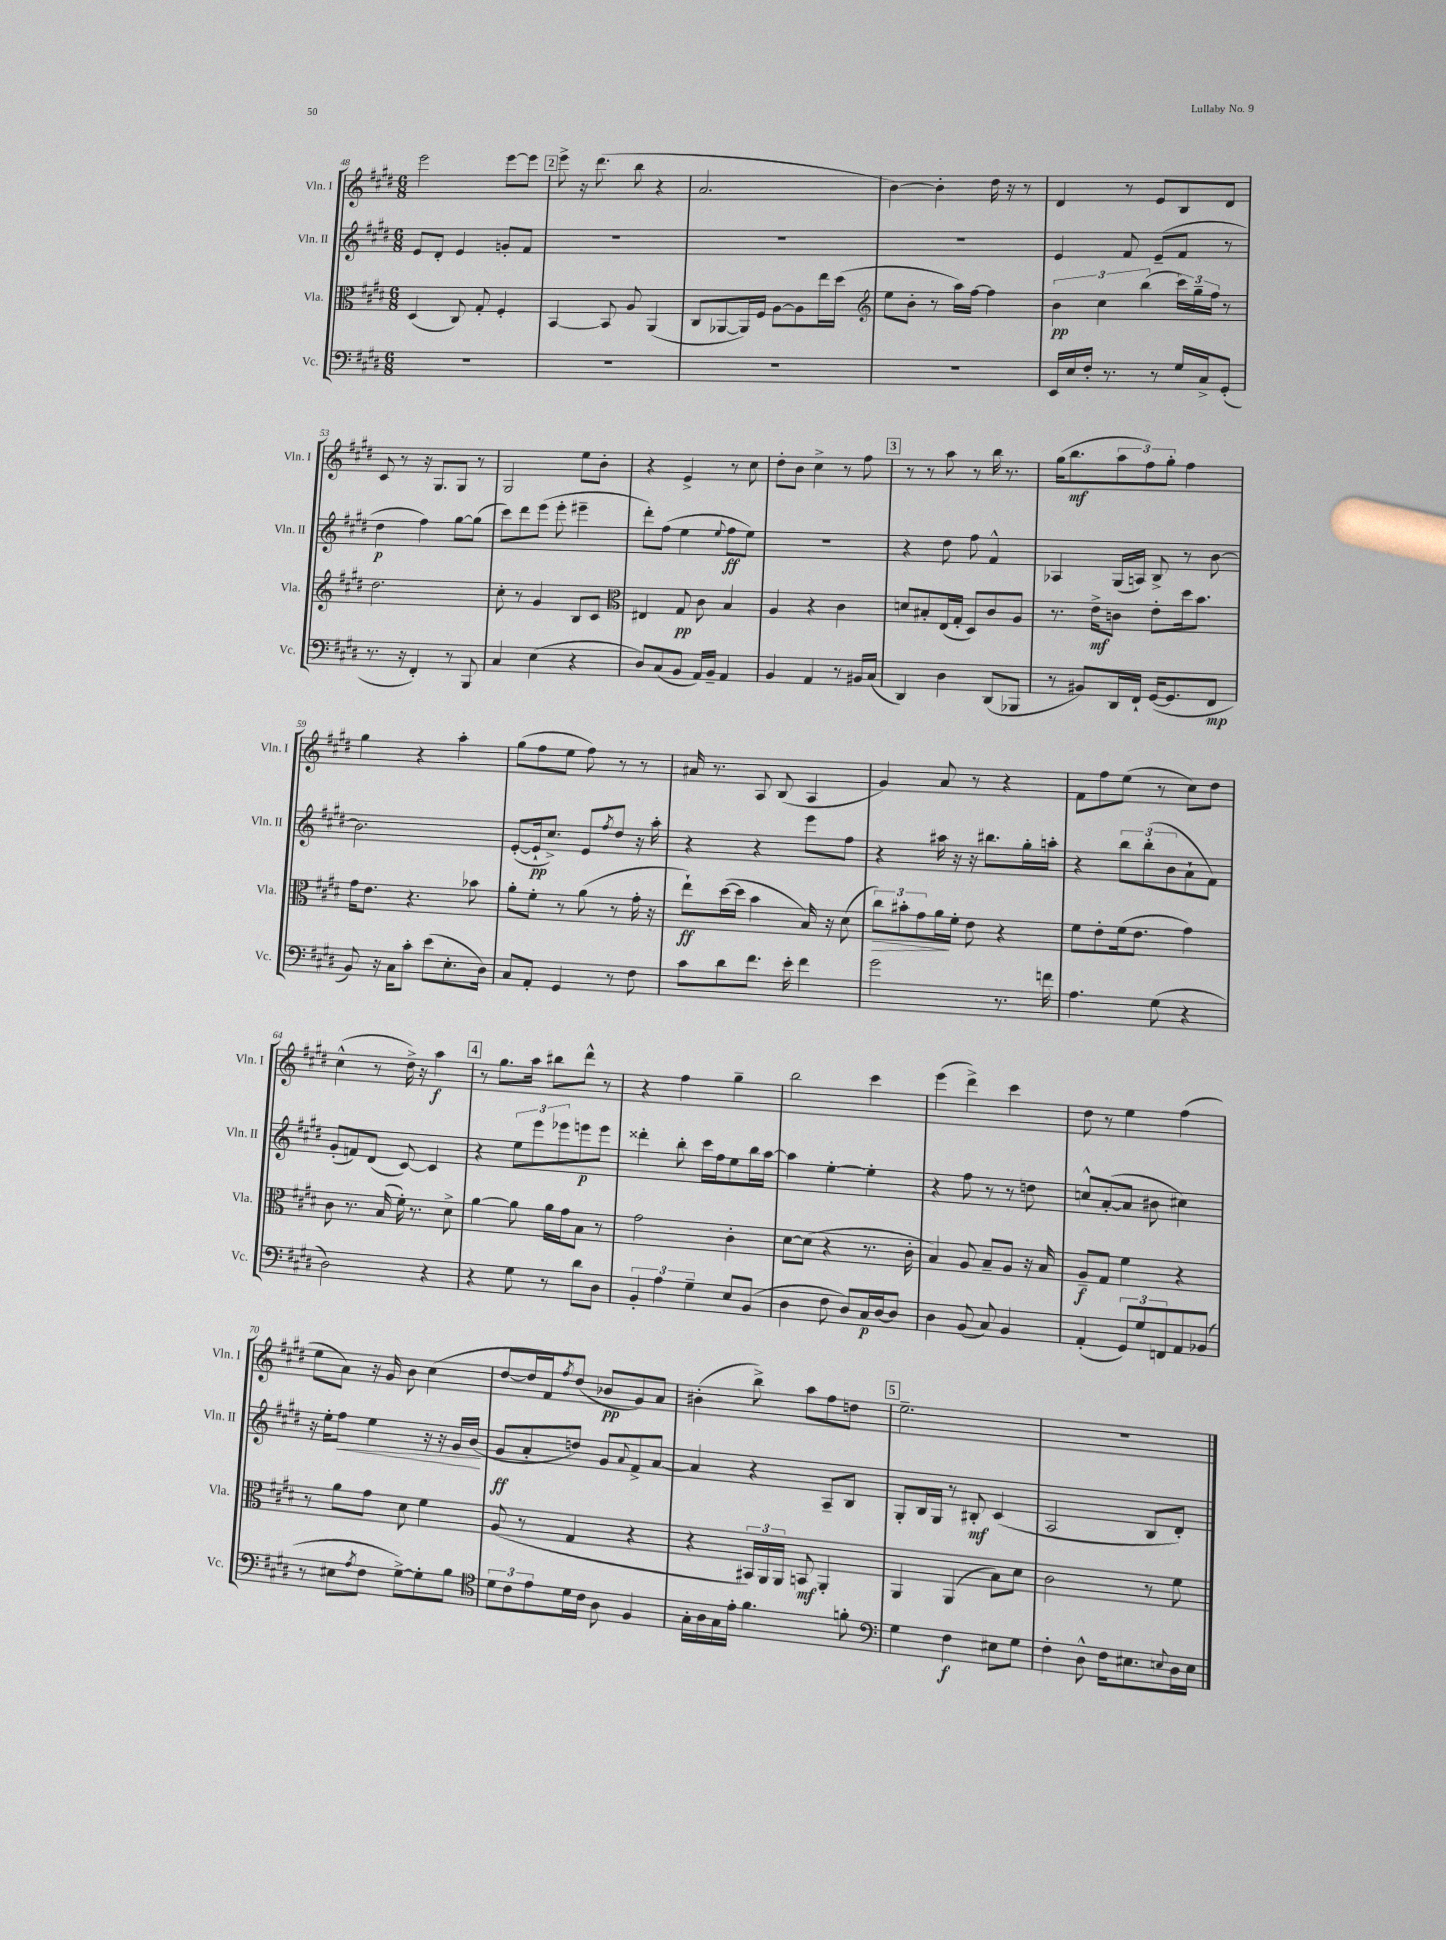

**kern	**kern	**kern	**kern
*staff4	*staff3	*staff2	*staff1
*clefF4	*clefC3	*clefG2	*clefG2
*k[f#c#g#d#]	*k[f#c#g#d#]	*k[f#c#g#d#]	*k[f#c#g#d#]
*M6/8	*M6/8	*M6/8	*M6/8
2.r	(4D#	8e	2eee
.	.	8d#'	.
.	8C#)	4e	.
.	8G#'	.	.
.	4F#'	8g'	[8eee
.	.	8f#	8eee]
=	=	=	=
2.r	[4BB	2.r	8eee^
.	.	.	16r
.	.	.	(8.ddd#
.	8BB]	.	.
.	8A	.	8bb
.	(4AA	.	4r
=	=	=	=
2.r	8C#	2.r	2.a
.	[8AA-	.	.
.	16AA-])	.	.
.	16F#	.	.
.	[8A	.	.
.	8A]	.	.
.	16ee	.	.
.	(16dd#	.	.
=	=	=	=
*	*clefG2	*	*
2.r	8ee	2.r	[4b)
.	8b'	.	.
.	8r	.	4b']
.	16aa)	.	.
.	[16ff#	.	.
.	4ff#]	.	16dd#
.	.	.	16r
.	.	.	8r
=	=	=	=
16EE	6b	4e	4d#
16E	.	.	.
16F#'	.	.	.
.	6cc#	.	.
8.r	.	.	.
.	.	8f#	8r
.	(6bb	.	.
8r	.	(8e~	8e
16G#	24ccc#)	8f#	8B
.	24gg#~	.	.
16C#^	.	.	.
.	24ff#	.	.
(8GG#'	8r	8r	8d#
=	=	=	=
8.r	2.dd#	4dd#	8c#
.	.	.	8r
16r	.	.	.
4FF#')	.	4ff#)	16r
.	.	.	8.G#
8r	.	[8gg#	8G#
8BBB	.	(8gg#]	8r
=	=	=	=
4C#	8cc#'	8ccc#)	2G#
.	8r	8ddd#	.
(4E	4g#	(8eee	.
.	.	8eee'	.
4r	8B	4eee#~	8ee
.	8c#	.	8b'
=	=	=	=
*	*clefC3	*	*
8D#)	4E#	8ddd#')	4r
(8C#	.	(8ff#	.
8BB	8G#	4ee	4e^
16AA)	8c#	.	.
16BB~	.	.	.
.	.	8qqee	.
4AA	4B	8ff#	8r
.	.	8ee)	8cc#
=	=	=	=
4BB	4A	2.r	8dd#'
.	.	.	8b
4AA	4r	.	4cc#^
8r	4c#	.	8r
16BB#	.	.	8ff#
(16C#	.	.	.
=	=	=	=
4DD#)	8d	4r	8r
.	8B#'	.	8r
4D#	(16E	8dd#	8aa
.	16G#'	.	.
.	8D#)	8ff#	8r
(8DD#	8c#	4f#^^	16bb
.	.	.	8.r
8BBB-	8A	.	.
=	=	=	=
8r	8.r	4A-	(16gg#
.	.	.	8.bb
8BB#)	.	.	.
.	16e^	.	.
16DD#	8c	(16G#	12aa
16FF#`	.	16A)	.
.	.	.	12ff#)
([16GG#	8e'	8B^	.
.	.	.	12gg#'
8.GG#]	.	.	.
.	16dd#	8r	4ff#
.	8.b	.	.
8FF#	.	[8b	.
=	=	=	=
8BB)	16g#	2.b]	4gg#
.	8.e	.	.
16r	.	.	.
16C#	.	.	.
8c#'	4.r	.	4r
(8e	.	.	.
8.E'	.	.	4aa'
.	8b-	.	.
16D#)	.	.	.
=	=	=	=
8C#	8a'	([8e'	(8gg#
8AA'	8f#'	16e`]	8ff#
.	.	8.cc#^)	.
4GG#	8r	.	8ee
.	(8a	8e	8ff#)
.	.	8qff#	.
8r	8r	8dd#	8r
8F#	16g#'	16r	8r
.	16r	16aa'	.
=	=	=	=
8c#	8ee`)	4r	16a#
.	.	.	8.r
8d#	([16dd#	.	.
.	16dd#]	.	.
8.f#	4b	4r	8A
.	.	.	(8B
16e'	.	.	.
4f#	16B)	8eee	4A
.	16r	.	.
.	(8d#	8ff#	.
=	=	=	=
2g#	12cc#)	4r	4g#)
.	12b#'	.	.
.	12g#	.	.
.	16a	16aa#	8a
.	16f#'	16r	.
.	8e	16r	8r
.	.	8.bb#	.
8.r	4r	.	4r
.	.	16gg#'	.
16f	.	16aa'	.
=	=	=	=
4.A	8f#	4r	8f#
.	8e'	.	8ff#
.	(16f#	12bb	(8ee
.	8.e	.	.
.	.	(12bb'	.
(8G#	.	.	8r
.	.	12b	.
4r	4g#)	8a`	8cc#)
.	.	8f#)	8dd#
=	=	=	=
2D#)	8c#	(8g#'	(4cc#^^
.	8.r	8f)	.
.	.	(8d#	8r
.	(16B	.	.
.	16f#')	[8c#)	16dd#^)
.	8.r	.	16r
4r	.	4c#]	4aa
.	8d#^	.	.
=	=	=	=
4r	[4a	4r	8r
.	.	.	8.gg#
8G#	8a]	12ee	.
.	.	.	16aa
.	.	12eee	.
8r	16a	.	8bb#
.	.	12eee-	.
.	16g#	.	.
8d#	8B	8eee	8ddd#^^
8D#	8r	8eee	8r
=	=	=	=
6BB'	2g#	4ddd##'	4r
6A	.	.	.
.	.	8bb'	4ff#
6G#~	.	.	.
.	.	16ccc#	.
.	.	16ff#	.
8E	4c#'	8ee	4gg#~
(8BB	.	16bb	.
.	.	[16aa	.
=	=	=	=
4D#	[8d#	4aa]	2bb
.	(8d#]	.	.
8F#	4r	[4ee'	.
8D#)	.	.	.
16C#	8.r	4ee']	4ccc#
[16D#	.	.	.
8D#]	.	.	.
.	16c#'	.	.
=	=	=	=
4D#	4B)	4r	(4eee
(8BB	8A	8ff#	4ddd#^)
8C#)	8B~	8r	.
4BB	8A	8r	4ccc#
.	16r	8dd	.
.	16B	.	.
=	=	=	=
(4AA'	8A~	8cc^^	8dd#
.	8G#	([8a'	8r
12GG#)	4f#	8a]	4ee
12G#	.	.	.
.	.	8b#	.
12FF	.	.	.
8AA	4r	4cc#)	(4ff#
(8BB-	.	.	.
=	=	=	=
8r	8r	16r	8ee
.	.	16ee'	.
8E#	8a	8ff#	8a)
8qA	.	.	.
8F#	8g#	4ee	16r
.	.	.	16g#
[8G#^)	8d#	.	8b
8G#']	4f#	16r	(4cc#
.	.	16r	.
8B	.	16g#	.
.	.	(16b	.
=	=	=	=
*clefC4	*	*	*
12d#	(8A	8g#	[8dd#
12c#	.	.	.
.	8r	8a'	16dd#]
12e	.	.	.
.	.	.	16f#)
.	.	.	8qff#
16d#	4G#	8dd)	(8dd#
16c#	.	.	.
8A	.	8g#	8b-
.	.	8qqa	.
4F#	4r	8f#^	8g#)
.	.	[8a	8a
=	=	=	=
16G#'	4r	4a]	(4b#'
16A	.	.	.
16G#	.	.	.
16e'	.	.	.
4.f#	24BB#)	4r	8bb^)
.	24AA	.	.
.	24AA	.	.
.	8BB	.	8aa
.	4AA'	8A~	8ff#
8f'	.	8B	8dd
=	=	=	=
*clefF4	*	*	*
4G#	4AA	8G#'	2.ee~
.	.	16B	.
.	.	16G#	.
4F#	(4AA	8r	.
.	.	8B#'	.
8E#	8B)	(4c#	.
8G#	8d#	.	.
=	=	=	=
4F#'	2c#	2A	2.r
8D#^^	.	.	.
16F#	.	.	.
8.E#	.	.	.
.	8r	8B	.
8qqE	.	.	.
16D#	8f#	8d#')	.
16E	.	.	.
==	==	==	==
*-	*-	*-	*-
